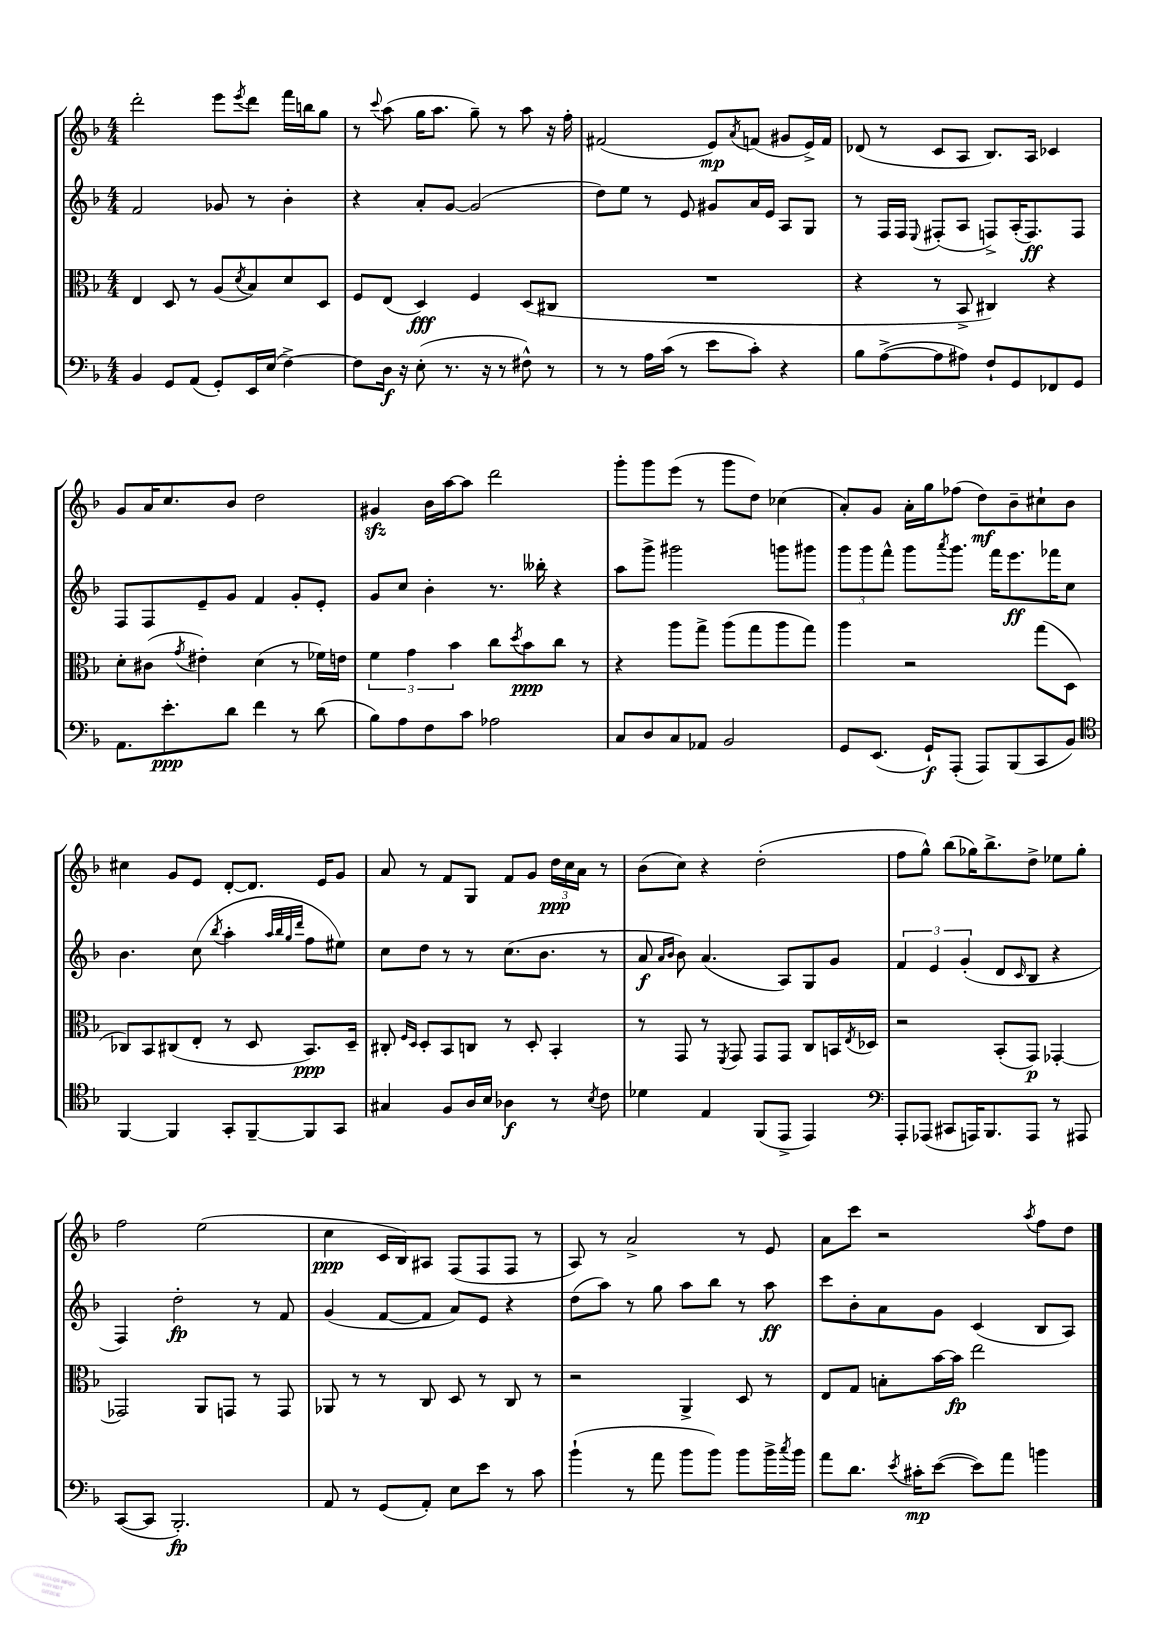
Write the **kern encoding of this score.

**kern	**dynam	**kern	**dynam	**kern	**dynam	**kern	**dynam
*part4	*part4	*part3	*part3	*part2	*part2	*part1	*part1
*staff4	*staff4	*staff3	*staff3	*staff2	*staff2	*staff1	*staff1
*clefF4	*	*clefC3	*	*clefG2	*	*clefG2	*
*k[b-]	*	*k[b-]	*	*k[b-]	*	*k[b-]	*
*M4/4	*	*M4/4	*	*M4/4	*	*M4/4	*
=18	=18	=18	=18	=18	=18	=18	=18
4BB-/	.	4E/	.	2f/	.	2ddd'\	.
8GG/L	.	8D/	.	.	.	.	.
(8AA/J	.	8r	.	.	.	.	.
8GG'/L)	.	(8A/L	.	8g-X/	.	8eee\L	.
.	.	8qd/	.	.	.	8qeee/	.
16EE/L	.	8B-/)	.	8r	.	8ddd\J	.
(16E/JJ	.	.	.	.	.	.	.
[4F^\)	.	8d/	.	4b-'\	.	16fff\LL	.
.	.	.	.	.	.	16bbn\J	.
.	.	8D/J	.	.	.	8gg\J	.
=19	=19	=19	=19	=19	=19	=19	=19
8F\L]	.	8F/L	.	4r	.	8r	.
.	.	.	.	.	.	8qqccc/	.
16D\Jk	f	(8E/J	.	.	.	(8aa\	.
16r	.	.	.	.	.	.	.
(8E'\	.	4D/)	fff	8a'/L	.	16gg\KL	.
.	.	.	.	.	.	8.aa\J	.
8.r	.	.	.	[8g/J	.	.	.
.	.	4F/	.	(2g/]	.	8gg~\)	.
16r	.	.	.	.	.	.	.
8r	.	.	.	.	.	8r	.
8F#X^^\)	.	(8D/L	.	.	.	8aa\	.
8r	.	8C#X/J	.	.	.	16r	.
.	.	.	.	.	.	16ff'\	.
=20	=20	=20	=20	=20	=20	=20	=20
8r	.	1r	.	8dd\L)	.	(2f#X/	.
8r	.	.	.	8ee\J	.	.	.
16A\LL	.	.	.	8r	.	.	.
(16c\JJ	.	.	.	.	.	.	.
8r	.	.	.	8e/	.	.	.
8e\L	.	.	.	8g#X/L	.	8e/L)	mp
.	.	.	.	.	.	8qa/	.
8c'\J)	.	.	.	16a/L	.	(8fn/J	.
.	.	.	.	16e/JJ	.	.	.
4r	.	.	.	8A/L	.	8g#X/L	.
.	.	.	.	8G/J	.	16e^/L)	.
.	.	.	.	.	.	16f/JJ	.
=21	=21	=21	=21	=21	=21	=21	=21
8B-\L	.	4r	.	8r	.	(8d-X/	.
([8A^\	.	.	.	16F/LL	.	8r	.
.	.	.	.	16F/JJ	.	.	.
.	.	.	.	8qqE/	.	.	.
8A\]	.	8r	.	(8F#X'/L	.	8c/L	.
8A#X\J)	.	8BB-^/	.	8A/J	.	8A/J	.
8F`/L	.	4C#X/)	.	8Fn^/L)	.	8.B-/L)	.
8GG/	.	.	.	(16A'/K	.	.	.
.	.	.	.	8.F/)	ff	16A/Jk	.
8FF-X/	.	4r	.	.	.	4c-X/	.
8GG/J	.	.	.	8F/J	.	.	.
!!LO:LB:g=z
=22	=22	=22	=22	=22	=22	=22	=22
8.AA\L	.	8d'\L	.	8F/L	.	8g/L	.
.	.	(8c#X\J	.	8F/	.	16a/K	.
8.e'\	ppp	.	.	.	.	8.cc/	.
.	.	8qg/	.	.	.	.	.
.	.	4e#X'\)	.	8e~/	.	.	.
8d\J	.	.	.	8g/J	.	8b-/J	.
4f\	.	(4d\	.	4f/	.	2dd\	.
8r	.	8r	.	8g'/L	.	.	.
(8d\	.	16f-X\LL)	.	8e'/J	.	.	.
.	.	16en\JJ	.	.	.	.	.
=23	=23	=23	=23	=23	=23	=23	=23
8B-\L)	.	6f\	.	8g/L	.	4g#Xzz/	.
8A\	.	.	.	8cc/J	.	.	.
.	.	6g\	.	.	.	.	.
8F\	.	.	.	4b-'\	.	16b-\LL	.
.	.	.	.	.	.	[16aa\J	.
.	.	6b-\	.	.	.	.	.
8c\J	.	.	.	.	.	8aa\J]	.
2A-X\	.	8cc\L	.	8.r	.	2ddd\	.
.	.	8qdd/	.	.	.	.	.
.	.	8b-\	ppp	.	.	.	.
.	.	.	.	16bb--X'\	.	.	.
.	.	8cc\J	.	4r	.	.	.
.	.	8r	.	.	.	.	.
=24	=24	=24	=24	=24	=24	=24	=24
8C/L	.	4r	.	8aa\L	.	8ggg'\L	.
8D/	.	.	.	8ggg^\J	.	8ggg\	.
8C/	.	8aa\L	.	2ggg#X\	.	(8eee\J	.
8AA-X/J	.	8gg^\J	.	.	.	8r	.
2BB-/	.	(8aa\L	.	.	.	8ggg\L	.
.	.	8gg\	.	.	.	8dd\J)	.
.	.	8aa\	.	8gggn\L	.	(4cc-X\	.
.	.	8gg\J)	.	8ggg#X\J	.	.	.
=25	=25	=25	=25	=25	=25	=25	=25
8GG/L	.	4aa\	.	12ggg\L	.	8a'/L)	.
.	.	.	.	12ggg\	.	.	.
(8.EE/J	.	.	.	.	.	8g/J	.
.	.	.	.	12fff^^\J	.	.	.
.	.	2r	.	8ggg\L	.	16a'\LL	.
16GG`/KL)	f	.	.	.	.	16gg\J	.
.	.	.	.	8qaaa/	.	.	.
(8AAA'/J	.	.	.	8.ggg\J	.	(8ff-X\J	.
8AAA/L)	.	.	.	.	.	8dd\L)	mf
.	.	.	.	16fff\KL	.	.	.
(8BBB-/	.	.	.	8.eee\	ff	8b-~\	.
8CC/	.	(8gg\L	.	.	.	8cc#X`\	.
.	.	.	.	16fff-X\K	.	.	.
8BB-/J)	.	8D\J	.	8cc\J	.	8b-\J	.
!!LO:LB:g=z
=26	=26	=26	=26	=26	=26	=26	=26
*clefC4	*	*	*	*	*	*	*
[4FF/	.	8C-X/L)	.	4.b-\	.	4cc#X\	.
.	.	8BB-/	.	.	.	.	.
4FF/]	.	(8C#X/	.	.	.	8g/L	.
.	.	8E'/J	.	(8cc\	.	8e/J	.
.	.	.	.	8qbb-/	.	.	.
8GG'/L	.	8r	.	4aa'\	.	[8d'/L	.
[8FF~/	.	8D/	.	.	.	8.d/J]	.
.	.	.	.	32qqaa/LLL	.	.	.
.	.	.	.	32qqbb-/	.	.	.
.	.	.	.	32qqgg/	.	.	.
.	.	.	.	32qqddd/JJJ	.	.	.
8FF/]	.	8.BB-/L)	ppp	8ff\L	.	.	.
.	.	.	.	.	.	16e/KL	.
8GG/J	.	.	.	8ee#X\J)	.	8g/J	.
.	.	16D~/Jk	.	.	.	.	.
=27	=27	=27	=27	=27	=27	=27	=27
4G#X/	.	8C#X'/	.	8cc\L	.	8a/	.
.	.	16qqF/LL	.	.	.	.	.
.	.	16qqD/JJ	.	.	.	.	.
.	.	8D'/L	.	8dd\J	.	8r	.
8F/L	.	8BB-/	.	8r	.	8f/L	.
16A/L	.	8Cn/J	.	8r	.	8G/J	.
16B-/JJ	.	.	.	.	.	.	.
4A-X\	f	8r	.	(8.cc\L	.	8f/L	.
.	.	8D'/	.	.	.	8g/J	.
.	.	.	.	8.b-\J	.	.	.
8r	.	4BB-'/	.	.	.	24dd\LL	ppp
.	.	.	.	.	.	24cc\	.
.	.	.	.	.	.	24a\JJ	.
8qB-/	.	.	.	.	.	.	.
8c\	.	.	.	8r	.	8r	.
=28	=28	=28	=28	=28	=28	=28	=28
4d-X\	.	8r	.	8a/	f	(8b-\L	.
.	.	.	.	16qqa/LL	.	.	.
.	.	.	.	16qqb-/JJ	.	.	.
.	.	8GG/	.	8b-\)	.	8cc\J)	.
4E/	.	8r	.	(4.a/	.	4r	.
.	.	8qFF/	.	.	.	.	.
.	.	8GG/	.	.	.	.	.
(8FF/L	.	8GG/L	.	.	.	(2dd'\	.
8EE^/J	.	8GG/J	.	8A/L)	.	.	.
4EE/)	.	8C/L	.	8G/	.	.	.
.	.	16BBn/L	.	8g/J	.	.	.
.	.	8qE/	.	.	.	.	.
.	.	16D-X/JJ	.	.	.	.	.
=29	=29	=29	=29	=29	=29	=29	=29
*clefF4	*	*	*	*	*	*	*
8AAA'/L	.	2r	.	6f/	.	8ff\L	.
(8AAA-X/J	.	.	.	.	.	8gg^^\J)	.
.	.	.	.	6e/	.	.	.
8CC#X/L	.	.	.	.	.	(8bb-\L	.
.	.	.	.	(6g'/	.	.	.
16AAAn/K)	.	.	.	.	.	16gg-X\K)	.
8.BBB-/	.	.	.	.	.	8.bb-^\	.
.	.	(8BB-'/L	.	8d/L	.	.	.
.	.	.	.	16qqc/	.	.	.
8AAA/J	.	8GG/J)	p	8B-/J	.	8dd^\J	.
8r	.	[4GG-X'/	.	4r	.	8ee-X\L	.
8AAA#X/	.	.	.	.	.	8gg-'\J	.
!!LO:LB:g=z
=30	=30	=30	=30	=30	=30	=30	=30
([8CC/L	.	2GG-X/]	.	4F/)	.	2ff\	.
8CC/J]	.	.	.	.	.	.	.
2.BBB-'/)	fp	.	.	2dd'\	fp	.	.
.	.	8AA/L	.	.	.	(2ee\	.
.	.	8GGn/J	.	.	.	.	.
.	.	8r	.	8r	.	.	.
.	.	8GG/	.	8f/	.	.	.
=31	=31	=31	=31	=31	=31	=31	=31
8AA/	.	8AA-X/	.	(4g/	.	4cc\	ppp
8r	.	8r	.	.	.	.	.
(8GG/L	.	8r	.	[8f/L	.	16c/LL	.
.	.	.	.	.	.	16B-/J)	.
8AA'/J)	.	8C/	.	8f/J]	.	8A#X/J	.
8E\L	.	8D/	.	8a/L)	.	(8F/L	.
8e\J	.	8r	.	8e/J	.	8F/	.
8r	.	8C/	.	4r	.	8F/J	.
8c\	.	8r	.	.	.	8r	.
=32	=32	=32	=32	=32	=32	=32	=32
(4b-`\	.	2r	.	(8dd\L	.	8A/)	.
.	.	.	.	8aa\J)	.	8r	.
8r	.	.	.	8r	.	2a^/	.
8a\	.	.	.	8gg\	.	.	.
8b-\L	.	4AA^/	.	8aa\L	.	.	.
8b-\J)	.	.	.	8bb-\J	.	.	.
8b-\L	.	8D/	.	8r	.	8r	.
16b-^\L	.	8r	.	8aa\	ff	8e/	.
8qcc/	.	.	.	.	.	.	.
16b-\JJ	.	.	.	.	.	.	.
=33	=33	=33	=33	=33	=33	=33	=33
8a\L	.	8E/L	.	8ccc\L	.	8a\L	.
8.d\J	.	8G/J	.	8b-'\	.	8ccc\J	.
.	.	8Bn'\L	.	8a\	.	2r	.
8qe/	.	.	.	.	.	.	.
16c#X'\KL	mp	.	.	.	.	.	.
([8e\J	.	[16b-\L	.	8g\J	.	.	.
.	.	16b-\JJ]	fp	.	.	.	.
8e\L])	.	2ee\	.	(4c/	.	.	.
8a\J	.	.	.	.	.	.	.
.	.	.	.	.	.	8qaa/	.
4bn\	.	.	.	8B-/L	.	8ff\L	.
.	.	.	.	8A/J)	.	8dd\J	.
==	==	==	==	==	==	==	==
*-	*-	*-	*-	*-	*-	*-	*-
